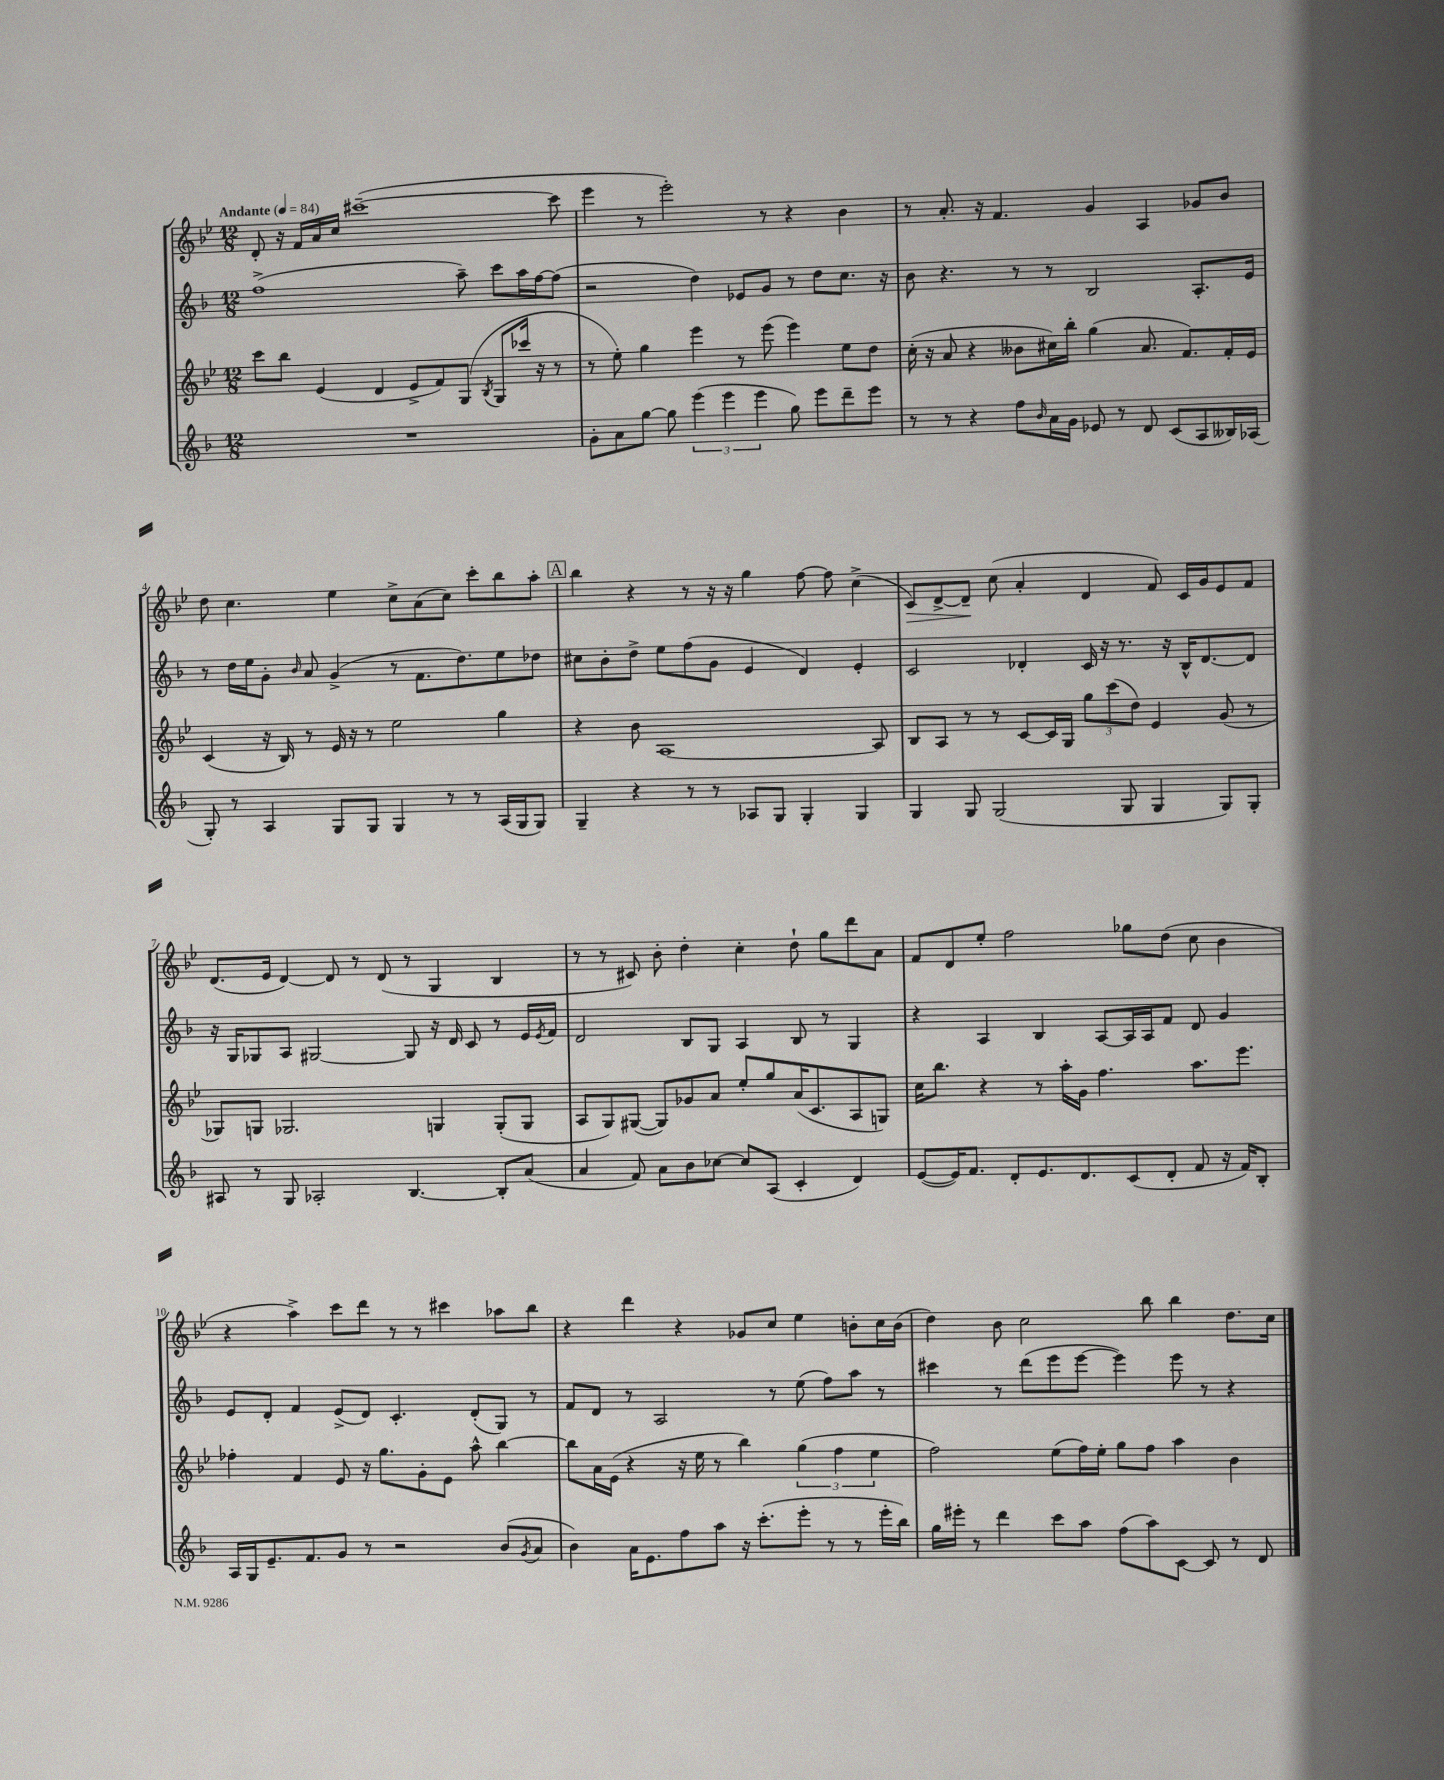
<<
\new StaffGroup <<
\new Staff = "s0" {
    \clef treble \key bes \major \numericTimeSignature \time 12/8 \tempo "Andante" 4 = 84
    d'8-. r16 f'16 a'16 c''16 cis'''1~--( cis'''8 |
    ees'''4 r8 ees'''2-.) r8 r4 bes'4 |
    r8 a'8.-. r16 f'4. g'4 a4 ges'8 bes'8 |
    d''8 c''4. ees''4 c''8-> a'8( c''8) c'''8-. bes''8 a''8-. |
    \mark \markup { \box "A" } bes''4 r4 r8 r16 r16 g''4 f''8~ f''8 c''4->( |
    c'8\>) d'8~-> d'8--\! c''8( a'4-. d'4 f'8) c'16 g'16 ees'8 f'8 |
    d'8.( ees'16 d'4~) d'8 r8 d'8( r8 g4 bes4 |
    r8 r8 cis'8) bes'8-. d''4-. c''4-. d''8-! g''8 d'''8 a'8 |
    f'8 d'8 ees''8-. f''2 ges''8 d''8( c''8 bes'4 |
    r4 a''4->) c'''8 d'''8 r8 r8 cis'''4 aes''8 bes''8 |
    r4 d'''4 r4 ges'8 c''8 ees''4 b'8-. c''16 b'16( |
    d''4) bes'8 c''2 bes''8 bes''4 d''8. c''16 \bar "|." |
}
\new Staff = "s1" {
    \clef treble \key f \major \numericTimeSignature \time 12/8
    f''1->( a''8--) c'''8 a''16 f''16~ f''8( |
    r2 d''4) ees'8 g'8 r8 d''8 c''8. r16 |
    bes'8 r4. r8 r8 bes2 a8.-. e'16 |
    r8 d''16 e''16 g'8-. \grace { bes'16 } a'8 g'4->( r8 f'8. d''8.) e''8 des''8 |
    \mark \markup { \box "A" } cis''8 bes'8-. d''8-> e''8 f''8( g'8 e'4 d'4) e'4-. |
    c'2 des'4-. c'16 r16 r8. r16 bes16-^ des'8.~ des'8 |
    r16 g16 ges8 a8 gis2~ gis8 r16 d'16 c'8 r8 e'16 \acciaccatura { e'8 } f'16 |
    d'2 bes8 g8 a4 bes8 r8 g4 |
    r4 a4 bes4 a8~ a16 a16 f'8 d'8 g'4 |
    e'8 d'8-. f'4 e'8->( d'8) c'4.-. d'8-.( g8) r8 |
    f'8 d'8 r8 a2 r8 e''8( f''8) a''8 r8 |
    cis'''4 r8 d'''8( e'''8 e'''8~ e'''4) e'''8 r8 r4 \bar "|." |
}
\new Staff = "s2" {
    \clef treble \key bes \major \numericTimeSignature \time 12/8
    c'''8 bes''8 ees'4( d'4 ees'8-> f'8) g8( \acciaccatura { bes8 } g8 ces'''16 r16 r8 |
    r8 ees''8-.) g''4 ees'''4 r8 ees'''8( ees'''4) ees''8 d''8 |
    c''16-.( r16 a'8 r4 beses'8 cis''16) bes''16-. g''4( a'8. f'8.) f'16-. ees'16 |
    c'4( r16 bes16) r8 ees'16 r16 r8 ees''2 g''4 |
    \mark \markup { \box "A" } r4 bes'8 a1~ a8 |
    bes8 a8 r8 r8 c'8~ c'16 g16 \tuplet 3/2 { g''8 c'''8( d''8) } ees'4 g'8( r8 |
    ges8) g8 ges2. g4 g8-.( g8 |
    a8 g8) gis8~( gis8) ges'8 a'8 ees''8-. g''8 a'16( c'8. a8 g8) |
    c''16 bes''8. r4 r8 a''16-. g'16 f''4. a''8. ees'''8. |
    fes''4-. f'4 ees'8 r16 g''8. g'8-. ees'8 a''8-^ bes''4~ |
    bes''8 a'16 ees'16( r4 r16 ees''16 r8 bes''4) \tuplet 3/2 { g''4( f''4 ees''4 } |
    f''2) ees''8( f''16) ees''16-. g''8 f''8 a''4 bes'4 \bar "|." |
}
\new Staff = "s3" {
    \clef treble \key f \major \numericTimeSignature \time 12/8
    R1. |
    g'8-. a'8 g''8~ g''8 \tuplet 3/2 { e'''4( e'''4 e'''4 } g''8) e'''8 d'''8-- e'''8 |
    r8 r8 r4 f''8 \grace { bes'16 } a'16 g'16 ees'8 r8 d'8 c'8( a8 beses16) aes16( |
    g8-.) r8 a4 g8 g8 g4 r8 r8 a16( g16 g8) |
    \mark \markup { \box "A" } g4-- r4 r8 r8 aes8 g8 g4-. g4 |
    g4 g8 g2( g8 g4 g8) g8-. |
    ais8 r8 g8 aes2-. bes4.~ bes8-. a'8( |
    a'4 f'8) a'8 bes'8 ces''8~ ces''8 a8( c'4-. d'4) |
    e'8~( e'16) f'8. d'8-. e'8. d'8. c'8( d'8-. f'8 r16 f'16) bes8-. |
    a16 g16 e'8.-- f'8. g'8 r8 r2 bes'8( \acciaccatura { g'8 } a'8 |
    bes'4) a'16 e'8. f''8 a''8 r16 c'''8.-.( e'''8-. r8 r8 e'''16-. bes''16) |
    g''16 eis'''16-. r8 d'''4 c'''8 a''8 f''8( a''8) c'8~ c'8 r8 d'8 \bar "|." |
}
>>
>>
